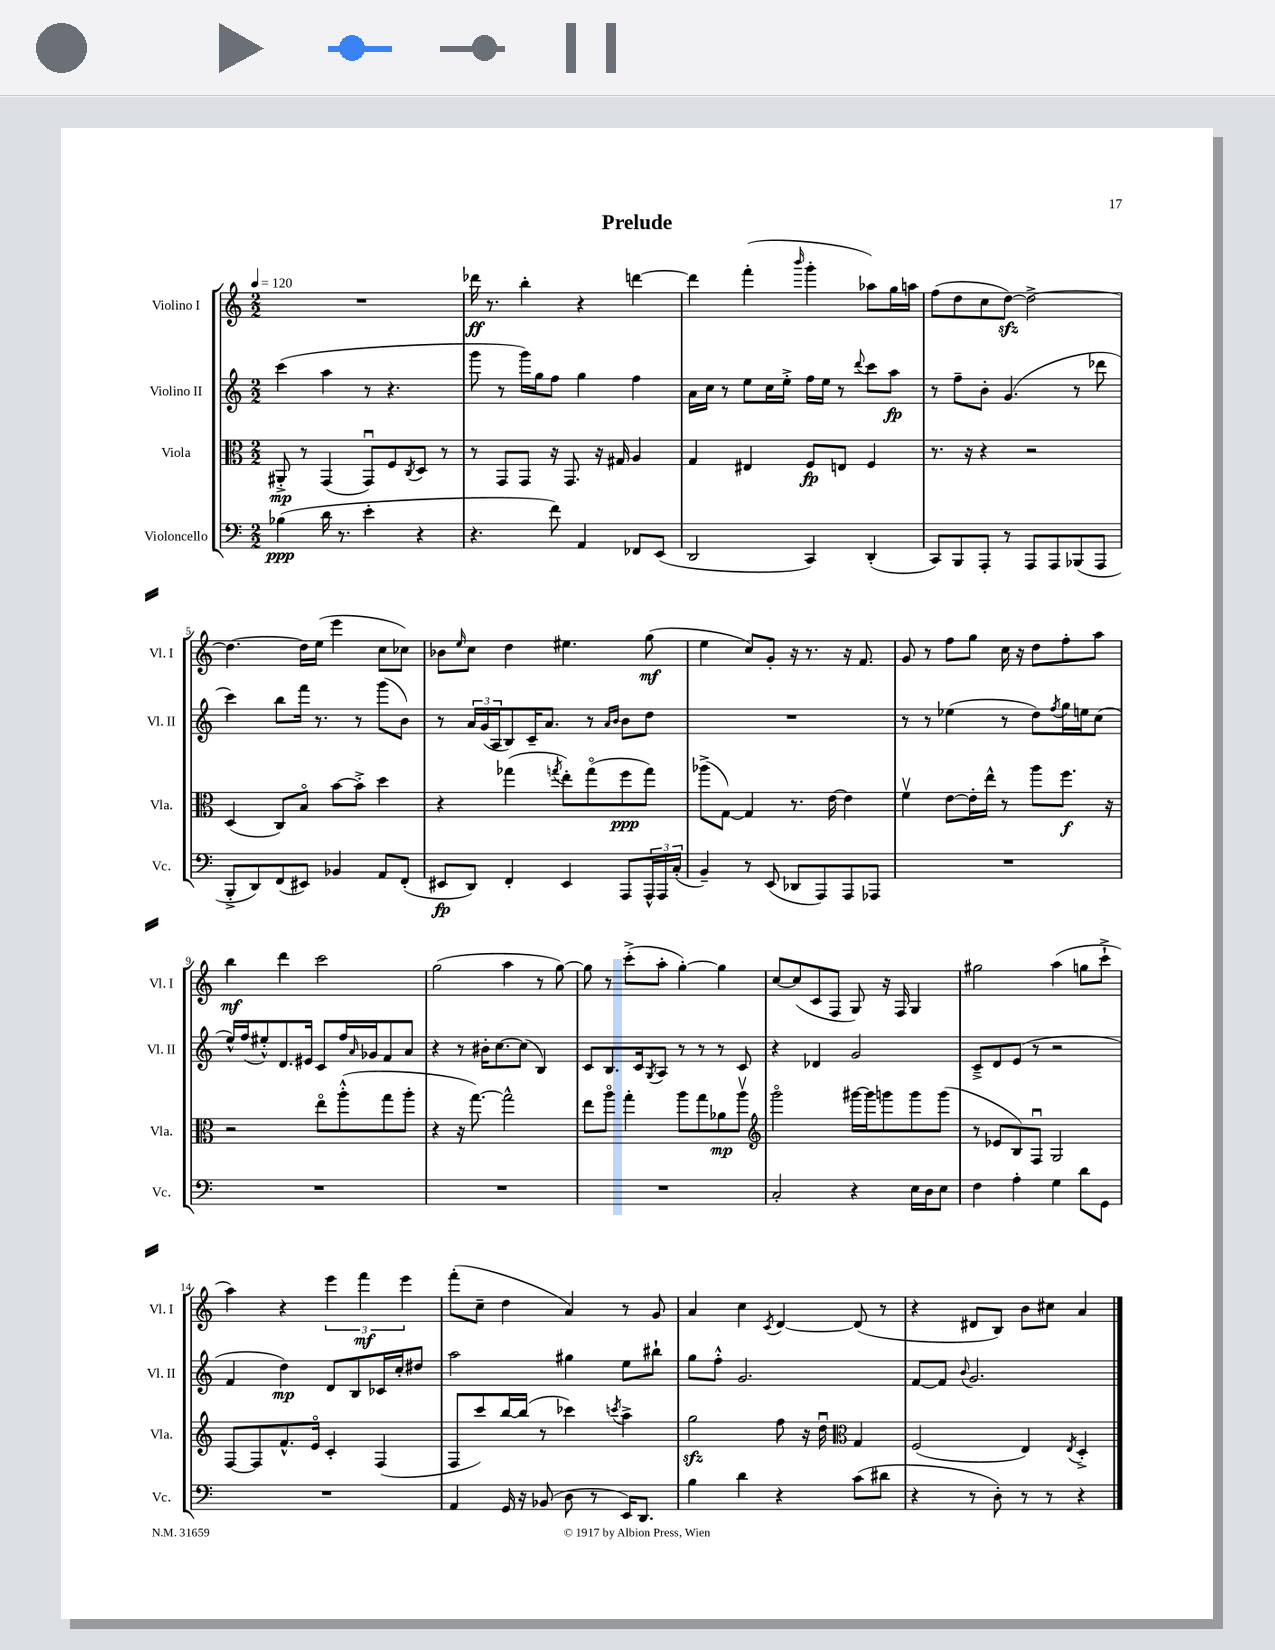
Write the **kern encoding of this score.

**kern	**kern	**kern	**kern
*staff4	*staff3	*staff2	*staff1
*clefF4	*clefC3	*clefG2	*clefG2
*k[]	*k[]	*k[]	*k[]
*M2/2	*M2/2	*M2/2	*M2/2
*MM120	*MM120	*MM120	*MM120
(4B-\	8AA#'^/	(4ccc\	1r
.	8r	.	.
16d\	(4GG/	4aa\	.
8.r	.	.	.
4e'\	8GGu/L)	8r	.
.	8F/	4.r	.
.	8qC/	.	.
4r	8D/J	.	.
.	8r	.	.
=	=	=	=
4.r	8r	8ggg\	16ddd-\
.	.	.	8.r
.	8GG/L	8r	.
.	8GG/J	16ggg\LL)	4bb'\
.	.	16gg\J	.
8f\)	16r	8ff\J	.
.	8.GG/	.	.
4AA/	.	4gg\	4r
.	16r	.	.
.	16G#/	.	.
8FF-/L	4A/	4ff\	[4ddd\
(8EE/J	.	.	.
=	=	=	=
2DD/	4G/	16a\LL	4ddd\]
.	.	16cc\JJ	.
.	.	8r	.
.	4E#/	8ee\L	(4fff'\
.	.	16cc\L	.
.	.	16ee'^\JJ	.
.	.	.	16qqbbb/
4CC/)	8F/L	16ff\LL	4ggg'\
.	.	16ee\JJ	.
.	8E/J	8r	.
.	.	8qqddd/	.
(4DD'/	4F/	8ccc\L	8aa-\L)
.	.	8aa\J	16gg\L
.	.	.	16aa\JJ
=	=	=	=
8CC/L)	8.r	8r	(8ff\L
8BBB/	.	8ff~\L	8dd\
.	16r	.	.
8AAA'/J	4r	8b'\J	8cc\
8r	.	(4.g/	[8dd\J)
8AAA/L	2r	.	2dd^\_
8AAA/	.	.	.
(8BBB-/	.	8r	.
8AAA/J	.	8ddd-\	.
=	=	=	=
8BBB'^/L	(4D/	4ccc\)	4.dd\_
8DD/)	.	.	.
(8FF/	8C/L)	8bb\L	.
8EE#/J)	8Bo/J	16fff\Jk	16dd\]LL
.	.	8.r	(16ee\JJ
4BB-/	[8b\L	.	4eee\
.	8b'^\]J	8r	.
8AA/L	4dd\	(8ggg\L	8cc\L
(8FF'/J	.	8b\J)	8cc-\J)
=	=	=	=
8EE#/L	4r	8r	8b-\L
.	.	.	16qqee/
8DD/J)	.	24a/LL	8cc\J
.	.	(24g/	.
.	.	24A/J	.
4FF'/	(4gg-\	8B/)	4dd\
.	.	16c~/K	.
.	.	8.a/J	.
.	8qgg/	.	.
4EE#/	8ee'\L)	.	4.ee#\
.	(8ggo\	8r	.
.	.	16qqa/LL	.
.	.	16qqb/JJ	.
8AAA/L	8ff\	8b\L	.
24AAA^^/L	8gg\J)	8dd\J	(8gg\
24AAA/	.	.	.
(24C'/JJ	.	.	.
=	=	=	=
4BB~/)	(8aa-^\L	1r	4ee\
.	[8G\J)	.	.
8r	4G/]	.	8cc/L)
(8EE/	.	.	8g'/J
8DD-/L	8.r	.	16r
.	.	.	8.r
8AAA/)	.	.	.
.	[16e\	.	.
8AAA/	4e\]	.	16r
.	.	.	8.f/
8AAA-/J	.	.	.
=	=	=	=
1r	4fv\	8r	8g/
.	.	8r	8r
.	[8e\L	(4ee-\	8ff\L
.	16e'\]L	.	8gg\J
.	16ee^^\JJ	.	.
.	8r	8r	16cc\
.	.	.	16r
.	8aa\L	8dd\L)	8dd\L
.	.	8qff/	.
.	8.ff\J	16gg\L	8ff'\
.	.	16ee\J	.
.	.	(8cc\J	8aa\J
.	16r	.	.
=	=	=	=
1r	2r	16ee^^/LL)	4bb\
.	.	(16ff/J	.
.	.	8ee#'^^/)	.
.	.	8.d/	4ddd\
.	.	16e#/Jk	.
.	8eeo\L	8c/L	2ccc\
.	(8aa'^^\	16ff/L	.
.	.	16qqa/	.
.	.	16g-/J	.
.	8gg\	8f/	.
.	8aa'\J	8a/J	.
=	=	=	=
1r	4r	4r	(2gg\
.	16r	8r	.
.	[8.gg\)	.	.
.	.	16b#'\LK	.
.	.	[8.cc\	.
.	2gg^^\]	.	4aa\
.	.	(8cc\]J	.
.	.	4B/)	8r
.	.	.	[8gg\)
=	=	=	=
1r	8ee\L	8c/L	8gg\]
.	8aao\J	8.B/	8r
.	4gg'\	.	(8ccc'^\L
.	.	16c/k	.
.	.	8qG/	.
.	.	8A/J	8aa'\J
.	8aa\L	8r	[4gg'\)
.	8gg\	8r	.
.	8a-\	8r	4gg\]
.	8aav\J	8c/	.
=	=	=	=
*	*clefG2	*	*
2C'/	2gggo\	4r	[8cc/L
.	.	.	(8cc/]
.	.	4d-/	8c/
.	.	.	8F/J
4r	[16ggg#\LL	2g/	8G/)
.	16ggg#\]J	.	.
.	8ggg\	.	16r
.	.	.	16F/
16E\LL	8ggg\	.	4G/
16D\J	.	.	.
8E\J	(8ggg\J	.	.
=	=	=	=
4F\	8r	8c~^/L	2gg#\
.	8e-/L	8d/	.
4A'\	8B/)	(8e/J	.
.	8Fu/J	8r	.
4G\	2G/	2r	(4aa\
8d\L	.	.	8gg\L
8GG\J	.	.	8ccc`^\J
=	=	=	=
1r	[8F/L	4f/	4aa\)
.	8F/]	.	.
.	8.f^^/	4dd\)	4r
.	16eo/Jk	.	.
.	4c'/	8d/L	6eee\
.	.	8B/	.
.	.	.	6fff\
.	(4F/	16c-/L	.
.	.	16cc'/J	.
.	.	.	6eee\
.	.	8dd#/J	.
=	=	=	=
4AA/	8F/L	2aa\	(8fff'\L
.	8ccc/)	.	8cc~\J
16GG/	[16bb/L	.	4dd\
16r	(16bb/]JJ	.	.
(8BB-/	8r	.	.
8D\	4ccc-\)	4gg#\	4a/)
8r	.	.	.
.	8qccc/	.	.
16EE/LK)	4aa^\	8ee\L	8r
8.DD/J	.	.	.
.	.	8bb#`\J	8g/
=	=	=	=
4B\	2gg\	8gg\L	4a/
.	.	8ff'^^\J	.
4d\	.	2.g/	4cc\
.	.	.	8qc/
4r	8ff\	.	[4d/
.	16r	.	.
.	16ddu\	.	.
*	*clefC3	*	*
(8c\L	4G/	.	(8d/]
8d#\J	.	.	8r
=	=	=	=
4r	(2F/	[8f/L	4r
.	.	8f/]J	.
.	.	8qqb/	.
8r	.	2.g/	8d#/L
8D'\)	.	.	8B/J)
8r	4E/)	.	8b\L
8r	.	.	8cc#\J
.	8qE/	.	.
4r	4D'^/	.	4a/
==	==	==	==
*-	*-	*-	*-
